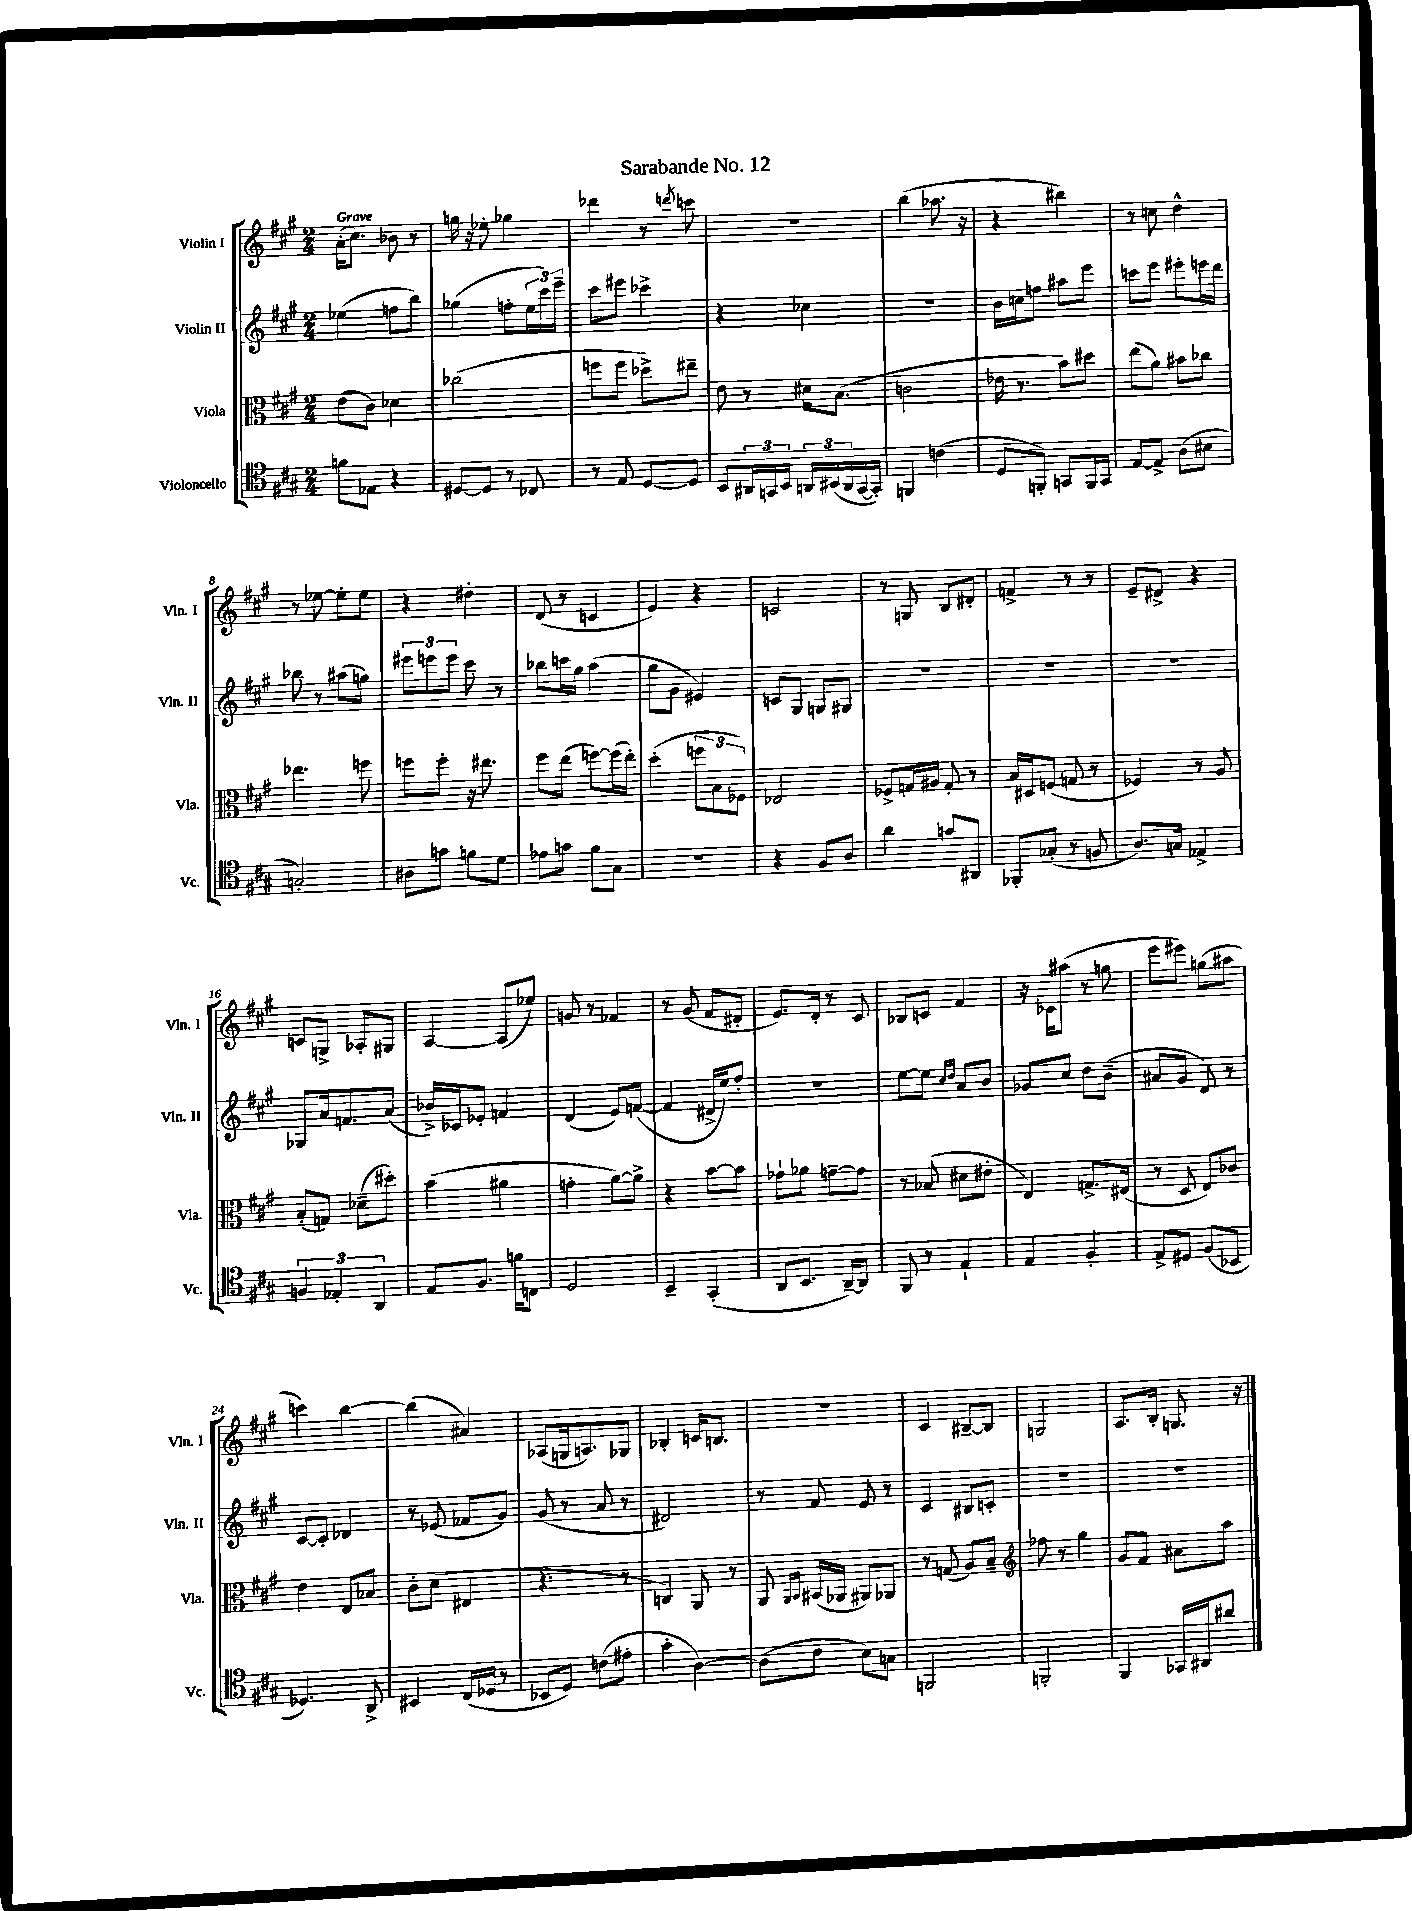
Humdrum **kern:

**kern	**kern	**kern	**kern
*staff4	*staff3	*staff2	*staff1
*clefC4	*clefC3	*clefG2	*clefG2
*k[f#c#g#]	*k[f#c#g#]	*k[f#c#g#]	*k[f#c#g#]
*M2/4	*M2/4	*M2/4	*M2/4
8f\L	(8e\L	(4ee-\	(16a'\LK
.	.	.	8.cc#\J)
8E-\J	8c#\J)	.	.
4r	4d-\	8ff\L	8b-\
.	.	8bb\J)	8r
=	=	=	=
[8D#/L	(2cc-\	(4gg-\	16gg\
.	.	.	16r
8D#/]J	.	.	8ee-'\
8r	.	8ff'\L	4gg-\
8C-/	.	24ee\L	.
.	.	24ccc#\)	.
.	.	24eee~\JJ	.
=	=	=	=
8r	8ff\L	8ccc#\L	4ddd-\
8E/	8ff\J	8eee#\J	.
[8D/L	8dd-^\L)	4ccc-^\	8r
.	.	.	8qddd/
8D/]J	8ee#~\J	.	8ccc\
=	=	=	=
8BB/L	8e\	4r	2r
24AA#/L	8r	.	.
24GG/	.	.	.
24BB/JJ	.	.	.
24AA/LL	16d#\LK	4cc-\	.
(24BB#/	.	.	.
.	(8.B\J	.	.
24AA/	.	.	.
[16GG/	.	.	.
16GG'/]JJ)	.	.	.
=	=	=	=
4FF/	2c\	2r	(4bb\
(4c\	.	.	8.aa-\
.	.	.	16r
=	=	=	=
8D/L	16e-\	16b\LL	4r
.	8.r	16cc\J	.
8FF'/J)	.	8ff\J	.
8GG/L	8b\L)	8aa#\L	4bb#\)
16FF/L	8dd#\J	8eee\J	.
16GG/JJ	.	.	.
=	=	=	=
[8E/L	(8ee\L	8ccc\L	8r
8E^/]J	8a\J)	8eee\J	8cc\
(8A\L	8b#\L	8eee#'\L	4dd^^\
8B#\J	8cc-\J	16eee\L	.
.	.	16ddd\JJ	.
=	=	=	=
2G'/)	4.ee-\	8bb-\	8r
.	.	8r	[8ee-\
.	.	(8aa#\L	8ee-'\]L
.	8ff\	8gg\J)	8ee-\J
=	=	=	=
8A#\L	8ff\L	12eee#\L	4r
.	.	12eee\	.
8g\J	8ff'\J	.	.
.	.	12eee\J	.
8f\L	16r	8ccc#\	4dd#'\
.	8.ee#\	.	.
8d\J	.	8r	.
=	=	=	=
8e-\L	8ff#\L	8bb-\L	(8d/
8g\J	(8ee\J	16ccc\L	8r
.	.	16gg#\JJ	.
8f#\L	[8ff\L)	(4aa\	4c/
8G#\J	(16ff\]L	.	.
.	16ee'\JJ)	.	.
=	=	=	=
2r	(4dd'\	8gg#\L	4e/)
.	.	8g#\J	.
.	12ff\L	4e#/)	4r
.	12B\	.	.
.	12F-\J)	.	.
=	=	=	=
4r	2E-/	8c/L	2c/
.	.	8G#/J	.
8F#/L	.	8G/L	.
8A/J	.	8G#/J	.
=	=	=	=
4a\	8F-^/L	2r	8r
.	16G/L	.	8G/
.	16A#/JJ	.	.
8g/L	8G'/	.	8B/L
8AA#/J	8r	.	8d#'/J
=	=	=	=
8FF-'/L	16B/LL	2r	4f^/
.	16D#/J	.	.
(8G-'/J	(8F/J	.	.
8r	8G/	.	8r
8F/	8r	.	8r
=	=	=	=
8.A/L)	4F-/)	2r	8e~/L
.	.	.	8d#^/J
16G/Jk	.	.	.
4E-^/	8r	.	4r
.	8A/	.	.
=	=	=	=
6F/	(8B'/L	8G-/L	8c/L
.	8G/J)	16a/k	8G^/J
6E-'/	.	.	.
.	.	8.f/	.
.	(8d-~\L	.	8A-'/L
6AA/	.	.	.
.	8dd#'\J)	(8a/J	8G#/J
=	=	=	=
8E/L	(4b\	16b-^/LL)	[4A/
.	.	16c-/J	.
8.F#/J	.	8e-'/J	.
.	4a#\	4f/	(8A/]L
16f\LK	.	.	.
8C\J	.	.	8ee-/J)
=	=	=	=
2D/	4g'\	(4d/	8g/
.	.	.	8r
.	[8a\L)	8e/L)	4f-/
.	8a^\]J	([8f/J	.
=	=	=	=
4BB~/	4r	4f/]	8r
.	.	.	(8g#/
(4GG#'/	[8b\L	16d#^/LL	8f#/L
.	.	16ee/J)	.
.	8b\]J	8ff#'/J	8d#'/J
=	=	=	=
8AA/L	8g-`\L	2r	8.e/L)
8.BB/J	8a-\J	.	.
.	.	.	16d'/Jk
.	[8g~\L	.	8r
[16AA~/LK)	.	.	.
8AA/]J	8g\]J	.	8c#/
=	=	=	=
8FF#/	8r	[8ee\L	8B-/L
8r	(8B-/	8ee\]J	8c/J
.	.	16qqcc#/LL	.
.	.	16qqdd/JJ	.
4E`/	8d#\L	8a/L	4f#/
.	8e#'\J	8b/J	.
=	=	=	=
4E/	4E/)	8g-/L	16r
.	.	.	16c-\LK
.	.	8cc#/J	(8aa#\J
4F#'/	8.G^/L	8dd\L	8r
.	.	(8b~\J	8gg\
.	(16E#/Jk	.	.
=	=	=	=
8E^/L	8r	8a#/L	8eee\L
8D#/J	8D/	8g#/J	8eee#\J)
(8F#/L	8E/L)	8d/)	(8gg\L
8BB-/J	8c-/J	8r	8aa#\J
=	=	=	=
4.D-/)	4e\	[8c#/L	4ccc\)
.	.	8c#'/]J	.
.	8E/L	4d-/	[4bb\
8AA^/	8B-/J	.	.
=	=	=	=
4BB#/	8c#'\L	8r	(4bb\]
.	(8d\J	(8e-/	.
(16C#/LL	4E#/	8f-/L	4a#/)
16D-/JJ	.	.	.
8r	.	8g#/J)	.
=	=	=	=
8BB-/L	4.r	(8g#/	(8A-/L
8D/J)	.	8r	16G/k
.	.	.	8.A/)
(8c\L	.	8a/	.
8e#'\J	8r	8r	8G-/J
=	=	=	=
4g#'\	4C/)	2d#/)	4B-'/
[4A\)	8AA/	.	16c/LK
.	.	.	8.B/J
.	8r	.	.
=	=	=	=
(8A\]L	8AA/	8r	2r
.	16qqAA/LL	.	.
.	16qqBB/JJ	.	.
8c#\J	(16BB#/LL	8f#/	.
.	16AA-/JJ	.	.
8B\L)	8AA#/L)	8e/	.
8G\J	8AA-/J	8r	.
=	=	=	=
2FF/	8r	4c#/	4c#/
.	(8G/	.	.
.	8A/L)	8B#/L	[8B#~/L
.	8B~/J	8c'/J	8B#/]J
=	=	=	=
*	*clefG2	*	*
2FF'/	8ff-\	2r	2G/
.	8r	.	.
.	4gg#\	.	.
=	=	=	=
4FF#/	8g#/L	2r	8.A/L
.	8f#/J	.	.
.	.	.	16B'/Jk
16GG-/LL	8a#\L	.	8.G/
16AA#/J	.	.	.
8a#/J	8aa\J	.	.
.	.	.	16r
==	==	==	==
*-	*-	*-	*-
